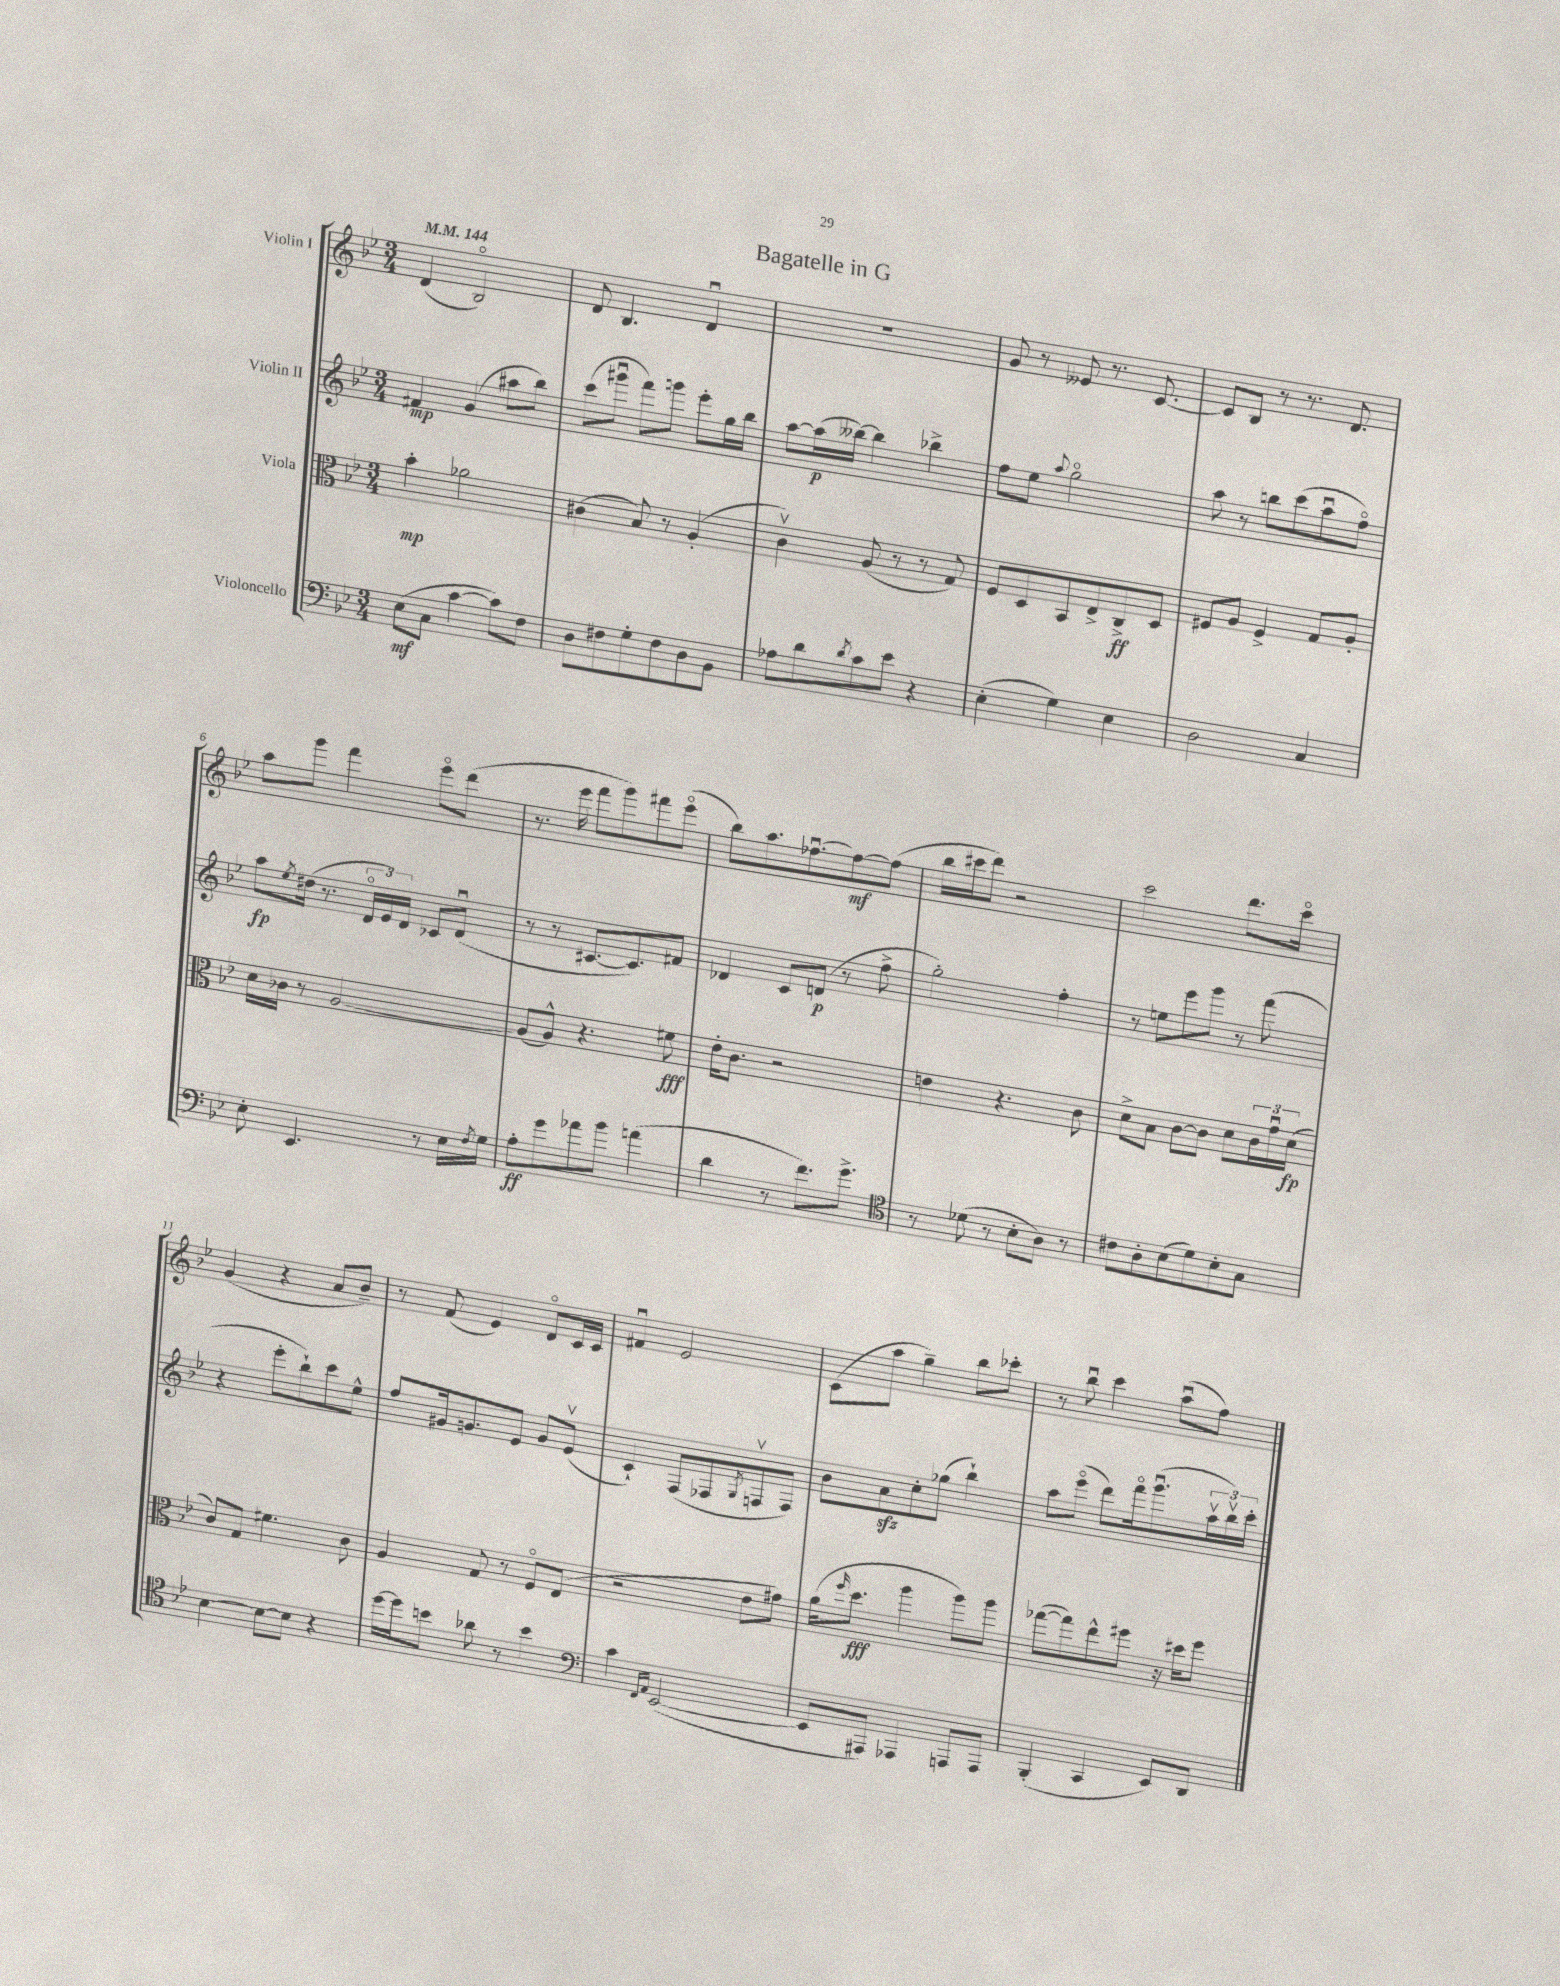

**kern	**kern	**kern	**kern
*staff4	*staff3	*staff2	*staff1
*clefF4	*clefC3	*clefG2	*clefG2
*k[b-e-]	*k[b-e-]	*k[b-e-]	*k[b-e-]
*M3/4	*M3/4	*M3/4	*M3/4
*MM144	*MM144	*MM144	*MM144
(8E-	4b-'	4f#	(4d
8C	.	.	.
[4c	2a-	(4g	2B-o)
8c])	.	8aa#	.
8F	.	8bb-)	.
=	=	=	=
8D	(4c#	(8ccc	8d
8F#	.	8ggg#u	4.B-
8G'	8B-)	8fff)	.
8F#	8r	8ggg	.
8D	(4A'	8eee-'	4du
8BB-	.	16gg	.
.	.	16bb-	.
=	=	=	=
8A-	4cv)	[8aa	2.r
8d	.	(16aa]	.
.	.	[16bb--)	.
8qd	.	.	.
8c	(8A	4bb--]	.
8e-	8r	.	.
4r	8r	4bb-^	.
.	8G)	.	.
=	=	=	=
(4E-'	8F	8ff	8g
.	8D	8ee-	8r
.	.	8qqaa	.
4G)	8BB-	2ggo	8e--
.	8E-^	.	8.r
4E-	8C^	.	.
.	.	.	[8.c
.	8D	.	.
=	=	=	=
2D	8F#	8aa	8c]
.	8A	8r	8B-
.	4F#^	8bb	8r
.	.	(8ccc	8.r
4C	8G	8aau	.
.	.	.	8.d
.	8A'	8ffo)	.
=	=	=	=
8E-'	16d	8aa	8aa
.	16c-	.	.
.	.	8qee-	.
4.EE-	8r	(16dd#	8ggg
.	.	8.r	.
.	[2A	.	4fff
.	.	24do	.
.	.	24e-)	.
.	.	24d	.
8r	.	8c-	8eee-o
16E-	.	(8du	(8ddd
8qF	.	.	.
16G	.	.	.
=	=	=	=
8A'	(8A]	8r	8.r
8g	8A^^)	8r	.
.	.	.	16eee-
8a-	4.r	[8.c#	8fff
8b-	.	.	8ggg)
.	.	8.c#])	.
(4a	.	.	8fff#
.	8f#	8f#	(8eee-o
=	=	=	=
4d	16e-'	4d-	8bb-)
.	8.c	.	.
.	.	.	8.aa
8r	2r	8c	.
.	.	.	[8.ff-u
8.f)	.	(8d	.
.	.	8r	8ff-_
8.g^	.	.	.
.	.	8ff^	(8ff-]
=	=	=	=
*clefC4	*	*	*
8r	4e	2gg')	16bb-
.	.	.	16ccc#
(8d-	.	.	8ddd)
8r	4.r	.	2r
8B-'	.	.	.
8A)	.	4ff'	.
8r	8c	.	.
=	=	=	=
8c#	8d^	8r	2ccc
8A'	8B-	8ee	.
(8B-	[8c	8eee-	.
8d)	8c]	8ggg	.
8B-'	8d	8r	8.ddd
8G	24c	(8fff	.
.	24gu	.	.
.	.	.	16ccco
.	(24d	.	.
=	=	=	=
[4B-	8c)	4r	(4g
.	8G	.	.
8B-_	4.f#	8eee-'	4r
8B-]	.	8bb-`)	.
4r	.	8ccc	8a
.	8c	8ee-^^	8b-~)
=	=	=	=
[16dd	4A	8ff	8r
16dd]	.	.	.
8b	.	16g#	(8f
.	.	8.g	.
8a-	8G	.	4e-)
8r	8r	8e-	.
4b	8Fo	8g	8do
.	(8E-	(8e-v	16c
.	.	.	16c
=	=	=	=
*clefF4	*	*	*
4c	2r	4c`)	4f#u
16qqFF	.	.	.
16qqAA	.	.	.
([2EE-	.	(8F	2e-
.	.	8F-	.
.	.	8qG	.
.	8e-	8Fv	.
.	8g#)	8F)	.
=	=	=	=
8EE-]	(16a	8b-	(8c
.	16qqff	.	.
.	8.dd	.	.
8AAA#)	.	8a	8aa
4AAA-	4aa	8cc'	4gg~)
.	.	(8gg-	.
8AAA	8aa)	4bb-`)	8bb-
8AAA	8aa	.	8ccc-'
=	=	=	=
(4BBB-'	([8gg-	8aa	8r
.	8gg-])	(8eee-o	8bb-u
4CC	8ee-^^	8ddd)	4ccc
.	8ff#	16fffo	.
.	.	(8.gggu	.
8EE-)	16r	.	(8aau
.	16dd#	.	.
8DD	8ff#	24aav	8ff)
.	.	24bb-v)	.
.	.	24ccc'	.
==	==	==	==
*-	*-	*-	*-
